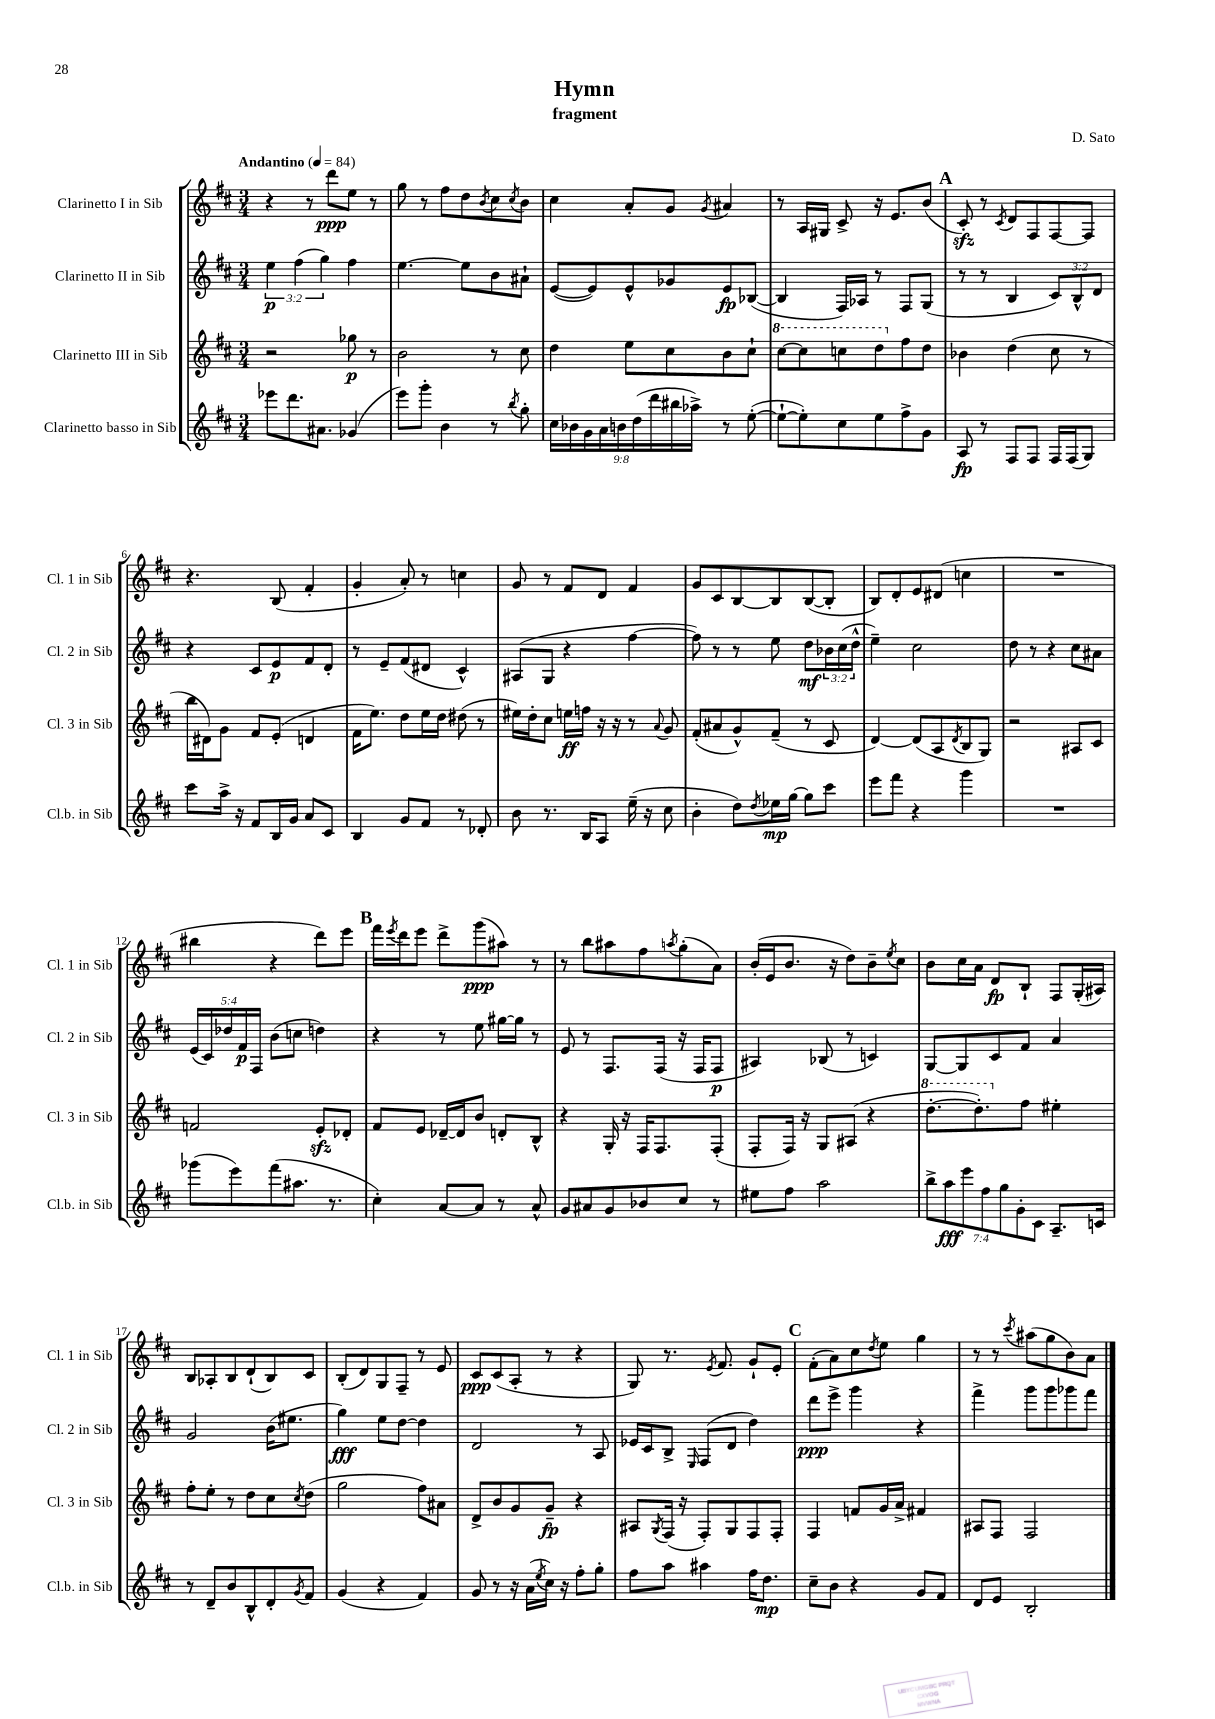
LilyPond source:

\header { title = "Hymn" composer = "D. Sato" subtitle = "fragment" }
<<
\new StaffGroup <<
\new Staff = "s0" \with { instrumentName = "Clarinetto I in Sib" shortInstrumentName = "Cl. 1 in Sib" } {
    \clef treble \key d \major \numericTimeSignature \time 3/4 \tempo "Andantino" 4 = 84
    r4 r8 d'''8\ppp e''8 r8 |
    g''8 r8 fis''8 d''8 \acciaccatura { b'8 } cis''8 \acciaccatura { cis''8 } b'8 |
    cis''4 a'8-. g'8 \acciaccatura { g'8 } ais'4 |
    r8 a16 gis16 cis'8-> r16 e'8. b'8( |
    \mark \markup { \bold "A" } cis'8-.\sfz) r8 \acciaccatura { cis'8 } d'8 fis8 fis8~ fis8 |
    r4. b8( fis'4-. |
    g'4-. a'8-.) r8 c''4 |
    g'8 r8 fis'8 d'8 fis'4 |
    g'8 cis'8 b8~ b8 b8~( b8-. |
    b8) d'8-. e'8 dis'8( c''4 |
    R2. |
    bis''4 r4 d'''8) e'''8 |
    \mark \markup { \bold "B" } fis'''16 \acciaccatura { e'''8 } d'''16 e'''8 d'''8-> g'''8\ppp( ais''8) r8 |
    r8 b''8 ais''8 fis''8 \acciaccatura { a''8 } g''8-.( a'8) |
    b'16-.( e'16 b'8. r16 d''8) b'8-- \acciaccatura { e''8 } cis''8 |
    b'8 cis''16 a'16 d'8\fp b8-! fis8 g16-.( ais16) |
    b8 aes8-. b8 d'8-!( b8) cis'8 |
    b8-.( d'8) g8 fis8-- r8 e'8 |
    cis'8\ppp cis'8( a8-. r8 r4 |
    g8) r8. \acciaccatura { e'8 } fis'8. g'8-! e'8-. |
    \mark \markup { \bold "C" } fis'8-.( a'8) cis''8 \acciaccatura { d''8 } e''8 g''4 |
    r8 r8 \acciaccatura { cis'''8 } ais''8( g''8 b'8) a'8 \bar "|." |
}
\new Staff = "s1" \with { instrumentName = "Clarinetto II in Sib" shortInstrumentName = "Cl. 2 in Sib" } {
    \clef treble \key d \major \numericTimeSignature \time 3/4 \override Staff.TupletNumber.text = #tuplet-number::calc-fraction-text
    \tuplet 3/2 { e''4\p fis''4( g''4) } fis''4 |
    e''4.~ e''8 b'8 ais'8-! |
    e'8~( e'8) e'8-^ ges'8 e'8\fp bes8~( |
    bes4 fis16) aes16 r8 fis8 g8( |
    \mark \markup { \bold "A" } r8 r8 b4 \tuplet 3/2 { cis'8) b8-^ d'8 } |
    r4 cis'8 e'8\p fis'8 d'8-. |
    r8 e'8-- fis'8( dis'8 cis'4-^) |
    ais8( g8 r4 fis''4~ |
    fis''8) r8 r8 e''8 d''8\mf \tuplet 3/2 { bes'16 cis''16( d''16-^ } |
    e''4--) cis''2 |
    d''8 r8 r4 cis''8 ais'8 |
    \tuplet 5/4 { e'16( cis'16) des''16 fis'16\p fis16 } b'8( c''8 d''4) |
    \mark \markup { \bold "B" } r4 r8 e''8 gis''16~ gis''16 r8 |
    e'8 r8 fis8. fis16( r16 fis16 fis8\p |
    ais4) bes8( r8 c'4) |
    g8~ g8 cis'8 fis'8 a'4 |
    g'2 b'16( eis''8. |
    g''4\fff) e''8 d''8~ d''4 |
    d'2 r8 a8 |
    ees'16 cis'16 b8-> \grace { e16 } fis8( d'8 d''4) |
    \mark \markup { \bold "C" } d'''8\ppp e'''8-> g'''4 r4 |
    fis'''4-> g'''8 g'''8 ges'''8 fis'''8 \bar "|." |
}
\new Staff = "s2" \with { instrumentName = "Clarinetto III in Sib" shortInstrumentName = "Cl. 3 in Sib" } {
    \clef treble \key d \major \numericTimeSignature \time 3/4
    r2 ges''8\p r8 |
    b'2 r8 cis''8 |
    d''4 e''8 cis''8 b'8 cis''8-! |
    \ottava #1 cis'''8~ cis'''8 c'''8 d'''8 \ottava #0 fis''8 d''8 |
    \mark \markup { \bold "A" } bes'4 d''4( cis''8 r8 |
    b''16 dis'16) g'8 fis'8 e'8-.( d'4 |
    fis'16 e''8.) d''8 e''16 d''16 dis''8( r8 |
    eis''16) d''16-. cis''8 e''16\ff f''16 r16 r16 r8 \appoggiatura { a'8 } g'8 |
    fis'8-.( ais'8 g'8-^) fis'8--( r8 cis'8 |
    d'4~) d'8( a8 \acciaccatura { d'8 } b8 g8) |
    r2 ais8 cis'8 |
    f'2 e'8-.\sfz des'8-. |
    \mark \markup { \bold "B" } fis'8 e'8 des'16~-- des'16 b'8 d'8-. b8-^ |
    r4 g16-. r16 fis16 fis8. fis8-.( |
    fis8-. fis16) r16 g8 ais8( r4 |
    \ottava #1 d'''8.~-. d'''8.-.) \ottava #0 fis''8 eis''4-. |
    fis''8-. e''8-. r8 d''8 cis''8 \acciaccatura { cis''8 } d''8( |
    g''2 fis''8) ais'8 |
    d'8-> b'8 g'8 g'8--\fp r4 |
    ais8 \acciaccatura { g8 } fis16( r16 fis8-.) g8 fis8 fis8-. |
    \mark \markup { \bold "C" } fis4 f'8 g'16 a'16-> fis'4 |
    ais8 fis8 fis2 \bar "|." |
}
\new Staff = "s3" \with { instrumentName = "Clarinetto basso in Sib" shortInstrumentName = "Cl.b. in Sib" } {
    \clef treble \key d \major \numericTimeSignature \time 3/4 \override Staff.TupletNumber.text = #tuplet-number::calc-fraction-text
    ees'''8 d'''8. ais'8. ges'4( |
    e'''8) g'''8-. b'4 r8 \acciaccatura { b''8 } g''8-. |
    \tuplet 9/8 { cis''16 bes'16 g'16 a'16 b'16 d''16( d'''16 bis''16 aes''16->) } r8 e''8~-.( |
    e''8~-! e''8-.) cis''8 e''8 fis''8-> g'8 |
    \mark \markup { \bold "A" } a8\fp r8 fis8 fis8 fis16 fis16( g8) |
    cis'''8 a''16-> r16 fis'8 b16 g'16 a'8 cis'8 |
    b4 g'8 fis'8 r8 des'8-. |
    b'8 r8. b16 a8 e''16--( r16 cis''8 |
    b'4-. d''8) \acciaccatura { d''8 } ees''16\mp g''16~ g''8 cis'''8 |
    e'''8 fis'''8 r4 g'''4 |
    R2. |
    ges'''8( e'''8) fis'''8( ais''8. r8. |
    \mark \markup { \bold "B" } cis''4-.) a'8~ a'8 r8 a'8-^ |
    g'8 ais'8 g'8 bes'8 cis''8 r8 |
    eis''8 fis''8 a''2 |
    \tuplet 7/4 { b''8-> a''8\fff e'''8 fis''8 g''8 g'8-. cis'8 } a8.-- c'16 |
    r8 d'8-- b'8 b8-^ d'8-. \acciaccatura { g'8 } fis'8 |
    g'4( r4 fis'4) |
    g'8 r8 r16 a'16( \acciaccatura { e''8 } cis''16) r16 fis''8-. g''8-. |
    fis''8 a''8 ais''4 fis''16 d''8.\mp |
    \mark \markup { \bold "C" } cis''8-- b'8 r4 g'8 fis'8 |
    d'8 e'8 b2-. \bar "|." |
}
>>
>>
